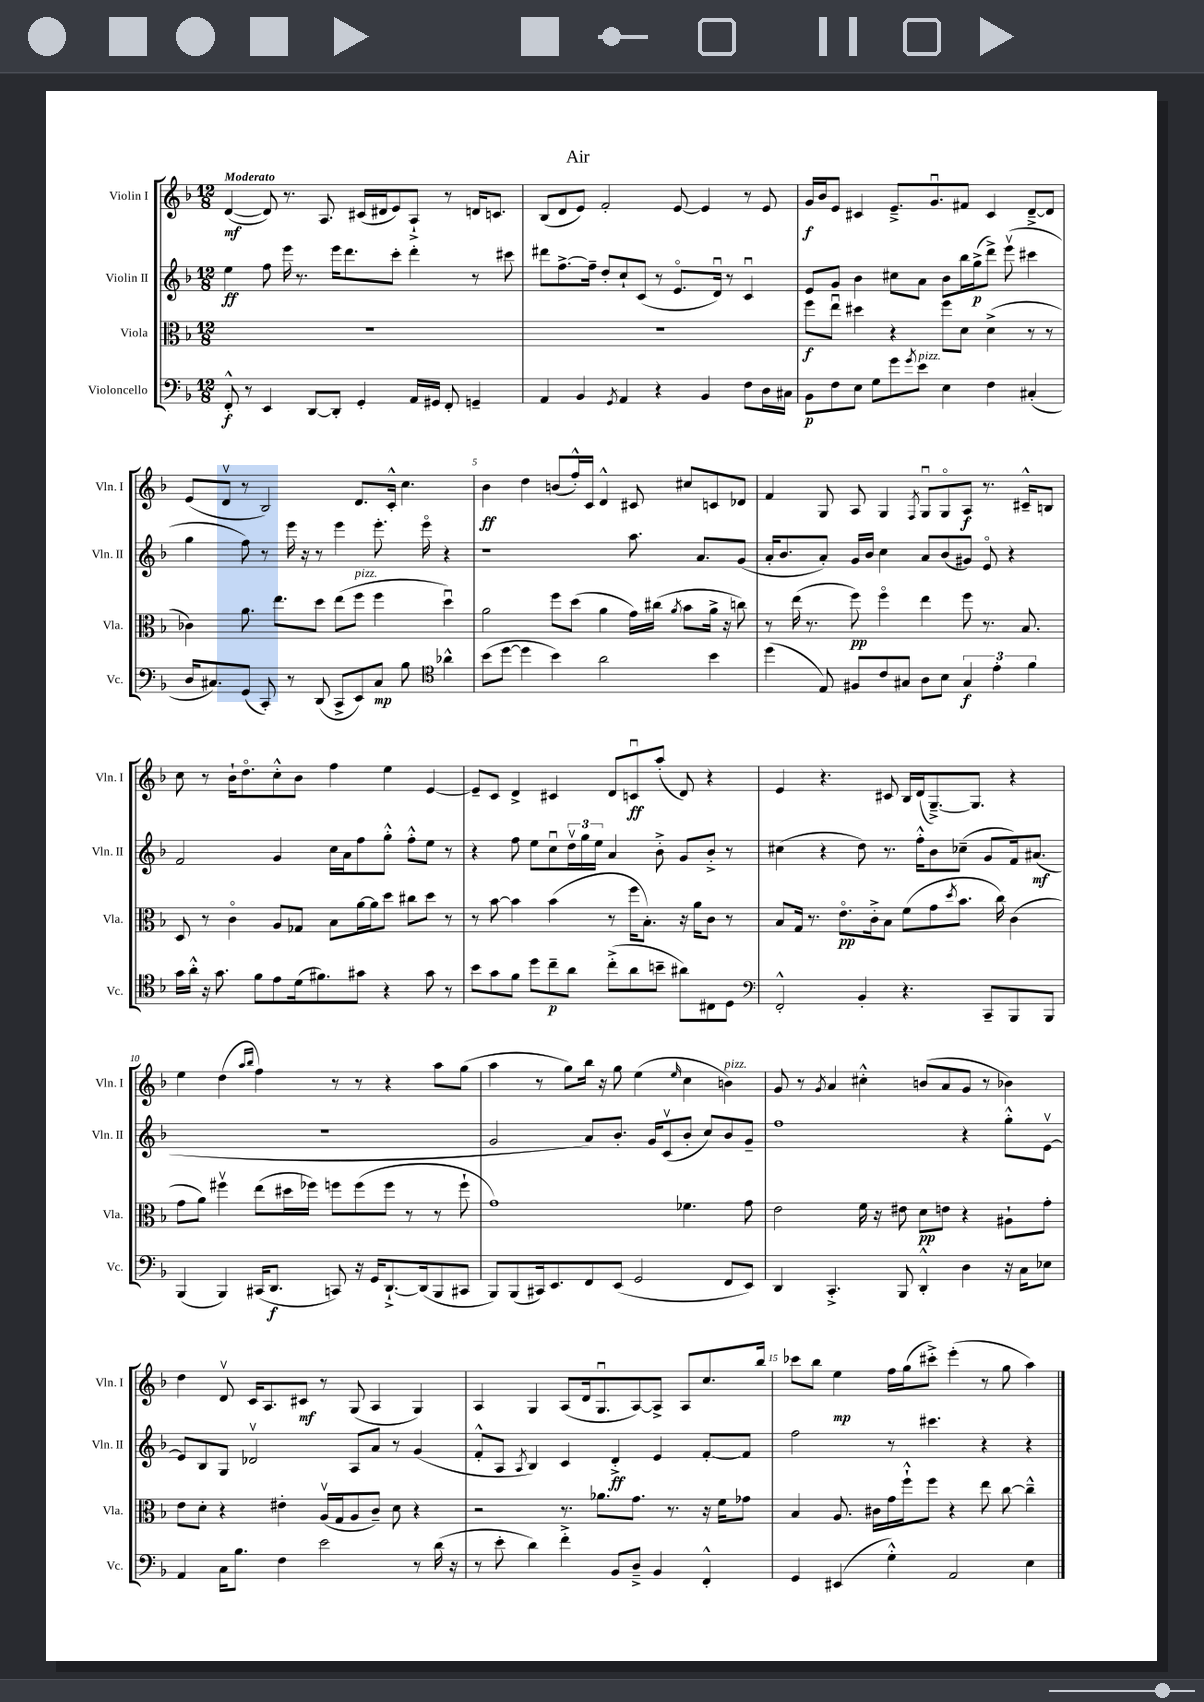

**kern	**kern	**kern	**kern
*staff4	*staff3	*staff2	*staff1
*clefF4	*clefC3	*clefG2	*clefG2
*k[b-]	*k[b-]	*k[b-]	*k[b-]
*M12/8	*M12/8	*M12/8	*M12/8
8FF'^^	1.r	4ee	([4d
8r	.	.	.
4EE	.	8ff	8d])
.	.	16eee	8.r
.	.	8.r	.
[8DD	.	.	.
.	.	.	8.A
8DD']	.	16eee	.
.	.	8.ddd	.
4GG'	.	.	(16c#
.	.	.	16d#
.	.	8ccc'	8e)
16AA	.	4ddd'	8A`^
16GG#	.	.	.
8FF'	.	.	8r
4GG~	.	8r	16d
.	.	.	8.c
.	.	8ccc#	.
=	=	=	=
4AA	1.r	8ddd#	(8B-
.	.	[8.ff^	8d
4BB-	.	.	8e)
.	.	16ff~]	.
.	.	8dd'	2f'
8qGG	.	.	.
4AA	.	8cc`	.
.	.	(8c	.
4r	.	8r	.
.	.	8.eo	[8e
4BB-	.	.	4e]
.	.	16du)	.
.	.	8r	.
8F	.	4cu	8r
16D	.	.	8e
16C#	.	.	.
=	=	=	=
8BB-	8ff	8e	16g
.	.	.	16b-
8F	8eeu	8g	8e
8E	4dd#	4b-	4c#
8G	.	.	.
8g	4r	8cc#	8.e~^
8qg	.	.	.
8e	.	8a	.
.	.	.	8.gu
4E	8ff	8b-	.
.	8d	16bb-	8f#
.	.	(16gg^	.
4F	(4d^	8ddd^)	4c#
.	.	(8eeev	.
(4C#'	8r	4ccc#	[8d~^
.	8r	.	8d]
=	=	=	=
16D	4c-)	4gg	(8e
8.C#)	.	.	.
.	.	.	8dv
(8GG	8.a	8ff)	8r
8CC')	.	8r	2B-)
.	8.ee	.	.
8r	.	16eee	.
.	.	16r	.
(8DD	8dd	8r	.
8CC^	(8ee	4eee	.
8EE)	8ff	.	8.d
8C#	4ff	8.eee'	.
.	.	.	16c'^^
8B-	.	.	4.cc
.	.	16eeeo	.
*clefC4	*	*	*
4a-^^	4ddu)	4r	.
=	=	=	=
(8b-	2a	1r	4b-
[8dd	.	.	.
4dd]	.	.	4dd
4b-)	8ff	.	(8b
.	(8dd	.	16ff'^^)
.	.	.	16c
2a	4a	.	4d^^
.	16g)	8.aa	8c#
.	(16cc#	.	.
.	8qa	.	.
.	8b-	.	8cc#
.	.	8.a	.
4b-	16a^	.	8c
.	16r	.	.
.	8cc)	(8g	8d-
=	=	=	=
(4dd	8r	16a'	4f
.	.	8.b-	.
.	(16ee	.	.
.	8.r	.	.
8E)	.	8a')	8G
8F#	8ff)	16g	8A
.	.	16b-	.
8c	4ffo	4cc	4G
8G#	.	.	.
.	.	.	8qF
8A	4ee	8a	8Gu
8B-	.	(8b-	8Go
6G#	8ff	8g#)	8A
.	8.r	8eo	8.r
6e'	.	.	.
.	.	4r	.
.	8.B-	.	16c#~^^
6f	.	.	.
.	.	.	8B
=	=	=	=
16g	8D	2f	8cc
16a'^^	.	.	.
16r	8r	.	8r
8.g	.	.	.
.	4co	.	16b-`
.	.	.	8.ddo
8f	.	.	.
8e	8A	4g	8cc'^^
(16d	8G-	.	8b-
8.f#)	.	.	.
.	8B-	16cc	4ff
.	.	16a	.
8g#	[16a	8ff	.
.	16a]	.	.
4r	8dd	8gg'^^	4ee
.	8cc#	8ff'^^	.
8g#	8dd	8ee	[4e
8r	8r	8r	.
=	=	=	=
8b-	8r	4r	8e~]
8g	[8b-	.	8c
8f	4b-]	8ff	4d^
8dd	.	8ee	.
8cc~	(4b-	8ccu	4c#
8a	.	24ddv	.
.	.	24gg	.
.	.	24ee	.
(8cc'^	8r	4a	8d
8a	16ff	.	8cu
.	8.B-')	.	.
8b~	.	8b-'^	(8aa'
8a#)	16r	8g	8d)
.	16a	.	.
8C#	8c	8b-'^	4r
8D	8r	8r	.
=	=	=	=
*clefF4	*	*	*
2FF'^^	8B-	(4cc#	4e
.	16G	.	.
.	8.r	.	.
.	.	4r	4.r
.	8.eo	.	.
4BB-'	.	8dd)	.
.	16c'^	.	.
.	8B-	8.r	8c#
4.r	(8f	.	16B-
.	.	16ff'^^	(16d
.	8g	8b-	[8.G~^)
.	8qdd	.	.
.	8.b-	(8cc-~	.
.	.	.	8.G]
8CC~	.	8g	.
.	16cc)	.	.
8BBB-	(4c	16f)	4r
.	.	(8.a#	.
8BBB-	.	.	.
=	=	=	=
(4BBB-	8g	1.r	4ee
.	8a)	.	.
4BBB-)	4ff#v	.	(4dd
.	.	.	16qqaa
.	.	.	16qqbb-
(16CC#	(8ee	.	4ff)
8.DD	.	.	.
.	16dd#	.	.
.	16ff-)	.	.
8CC)	8ff	.	8r
16r	(8ff	.	8r
16GG	.	.	.
[8.DD`^	8ff	.	4r
.	8r	.	.
(16DD]	.	.	.
8BBB-	8r	.	8aa
8CC#	8ff`	.	(8gg
=	=	=	=
8BBB-)	1g)	2g	4aa
(8BBB-	.	.	.
16CC#)	.	.	8r
8.EE	.	.	.
.	.	.	8gg)
8FF	.	8a)	16bb-
.	.	.	16r
(8EE	.	8.b-'	8gg
2GG	.	.	(4ee
.	.	16g	.
.	.	(8cv	.
.	.	.	16qqee
.	4.f-	8b-'	4cc
.	.	8cc)	.
8FF	.	8b-	4b)
8EE)	8g	8g~	.
=	=	=	=
4DD	2e	1ff	8g
.	.	.	8r
.	.	.	8qg
4.CC'^	.	.	4a
.	16f	.	4cc#'^^
.	16r	.	.
8BBB-	8e#	.	.
4DD'^^	8d	.	(8b
.	8e	.	8a
4D	4r	4r	8g
.	.	.	8r
16r	8A#`	8gg'^^	4b-)
16C	.	.	.
8E-	8g'	[8ev	.
=	=	=	=
4AA	8e	8e]	4dd
.	8d'	8B-	.
16C	4r	8G	8dv
8.B-	.	.	.
.	.	2d-v	16c
.	.	.	8.A
4F	4e#'	.	.
.	.	.	8c#
2e	(16Av	.	8r
.	16G	.	.
.	8A	8A	(8G
.	8c~)	8a	4A
.	8d	8r	.
8r	4r	(4g	4G)
(16d	.	.	.
16r	.	.	.
=	=	=	=
8r	2r	8f'^^	4A
8e'	.	8A	.
.	.	8qA	.
4d)	.	4B-)	4G
4f'^	8.r	4c	(8A
.	.	.	16d
.	8.a-	.	8.Gu
8BB-	.	4d'^	.
8D~^	8.g	.	[8A)
4BB-	.	4e	8A^]
.	8.r	.	.
.	.	.	8A
4FF'^^	16r	[8f'	8.cc
.	16f	.	.
.	8g-	8f]	.
.	.	.	16bb-
=	=	=	=
4GG	4B-	2ff	8ccc-
.	.	.	8bb-
(4EE#	8.A	.	4ee
.	16c#	.	.
4G'^^)	16g	8r	16ff
.	16ff`^^	.	(16gg
.	8ff	4.ccc#	8ccc#'^)
2AA	4r	.	(4eee'
.	8ee	4r	8r
.	[8cc	.	8gg
4E	4cc~^^]	4r	4aa)
==	==	==	==
*-	*-	*-	*-
